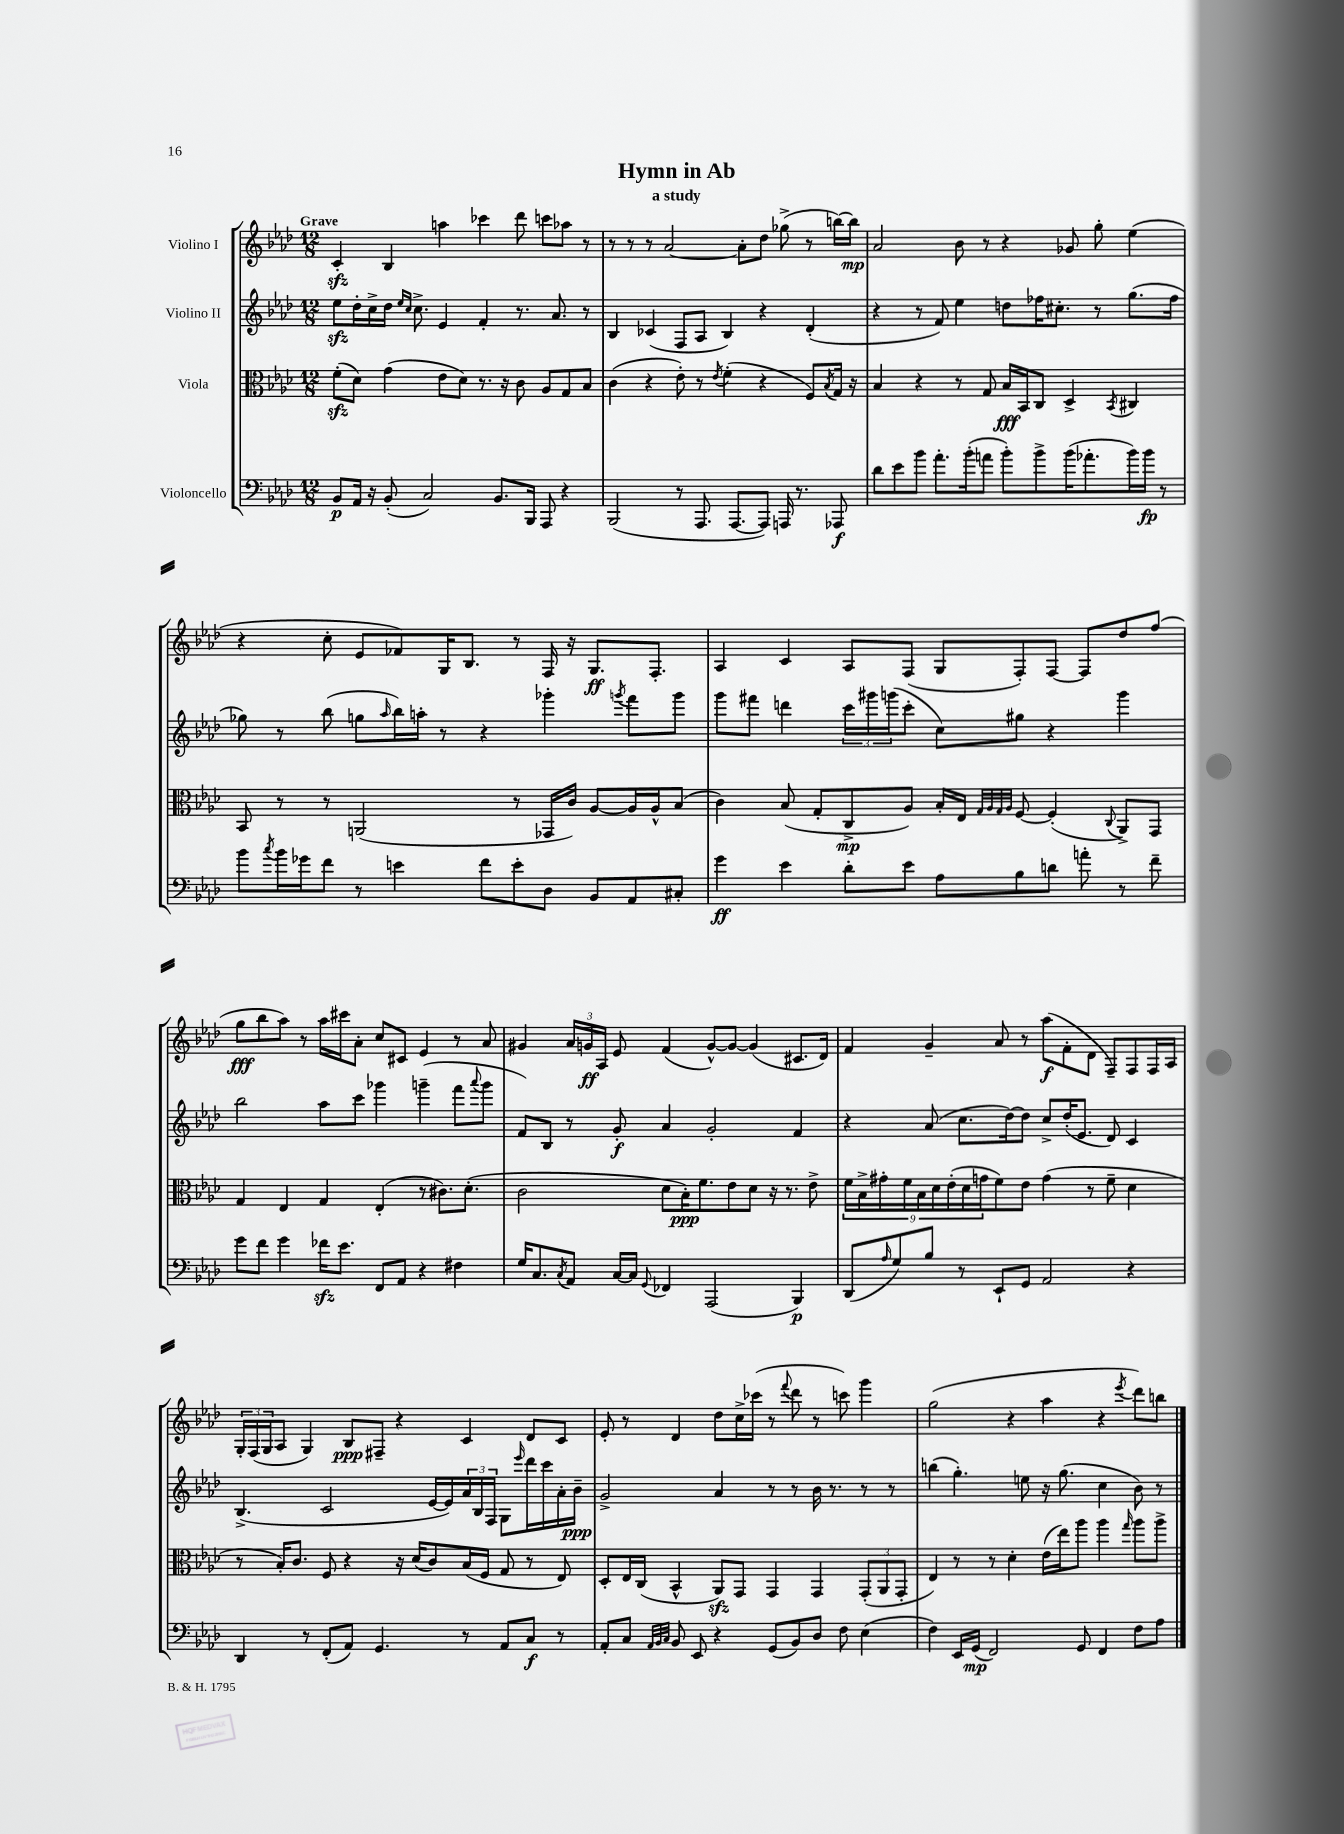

**kern	**kern	**kern	**kern
*staff4	*staff3	*staff2	*staff1
*clefF4	*clefC3	*clefG2	*clefG2
*k[b-e-a-d-]	*k[b-e-a-d-]	*k[b-e-a-d-]	*k[b-e-a-d-]
*M12/8	*M12/8	*M12/8	*M12/8
8BB-	(8f'	8ee-	4c'
16AA-	8d-)	16dd-'	.
16r	.	16cc^	.
(8BB-'	(4g	16dd-	4B-
.	.	16qqee-	.
.	.	16qqcc	.
.	.	8.cc^	.
2C)	.	.	.
.	8e-	4e-	4aa
.	8d-)	.	.
.	8.r	4f'	4ccc-
8.BB-	.	.	.
.	16r	.	.
.	8c	8.r	8ddd-
16BBB-	.	.	.
8AAA-	8A-	.	8ccc
.	.	8.a-	.
4r	8G	.	8aa-
.	8B-	8r	8r
=	=	=	=
(2BBB-	(4c	4B-	8r
.	.	.	8r
.	4r	(4c-	8r
.	.	.	[2a-
8r	8e-')	8F	.
8.AAA-	8r	8A-	.
.	8qe-	.	.
.	(4f'	4B-)	.
[8.AAA-	.	.	.
.	.	.	8a-']
8AAA-])	4r	4r	8dd-
16AAA	.	.	(8gg-^
8.r	.	.	.
.	8F)	(4d-'	8r
.	8qB-	.	.
8AAA-	16G	.	[16bb)
.	16r	.	16bb]
=	=	=	=
8d-	4B-	4r	2a-
8e-	.	.	.
8b-	4r	8r	.
8.a-'	.	8f)	.
.	8r	4ee-	8b-
(16b-'	.	.	.
8a	8G	.	8r
8b-')	16B-	8dd	4r
.	16BB-	.	.
8b-^	8C	16ff-	.
.	.	8.cc#'	.
(16b-	4D-^	.	8g-
8.a-'	.	.	.
.	.	8r	8gg'
.	8qBB-	.	.
16b-)	4C#	(8.gg	(4ee-
16b-	.	.	.
8r	.	.	.
.	.	16ff-	.
=	=	=	=
8b-	8BB-	8gg-)	4r
8qcc	.	.	.
16b-	8r	8r	.
16g-	.	.	.
8f	8r	(8bb-	8cc'
8r	(2AA	8gg	8e-
.	.	16qqaa-	.
4e	.	16bb-)	8f-)
.	.	16aa'	.
.	.	8r	16G
.	.	.	8.B-
8f	.	4r	.
8e'	8r	.	8r
8D-	16GG-	4ggg-'	16F
.	16c)	.	16r
8BB-	[8A-	.	8.G
.	.	8qggg	.
8AA-	16A-]	8fff	.
.	16A-^^	.	8.F'
8C#'	(8B-	8ggg	.
=	=	=	=
4g	4c)	8ggg	4A-
.	.	8fff#	.
4e-	(8B-	4ddd	4c
.	8G'	.	.
8d-'	8C^	24ccc	8A-
.	.	24ggg#	.
.	.	(24ggg	.
8e-	8A-)	8ccc'	(8F
8A-	16B-'	8cc)	8G
.	16E-	.	.
.	32qqG	.	.
.	32qqA-	.	.
.	32qqG	.	.
.	32qqA-	.	.
8B-	[8F	8gg#	8F')
8d	(4F']	4r	[8F
8a'	.	.	8F]
.	8qqC	.	.
8r	8AA-^)	4ggg	8dd-
8f~	8GG	.	(8ff
=	=	=	=
8g	4G	2bb-	8gg
8f	.	.	8bb-
4g	4E-	.	8aa-)
.	.	.	8r
16f-	4G	8aa-	16aa-
8.e-	.	.	16ccc#
.	.	8ccc	8a-'
8FF	(4E-'	4ggg-	8cc
8AA-	.	.	8c#
4r	8r	(4ggg~	4e-
.	8.c#)	.	.
4F#	.	8fff	8r
.	(8.d-'	.	.
.	.	8qqaaa-	.
.	.	8ggg	8a-
=	=	=	=
16G	2c	8f)	4g#
8.C	.	.	.
.	.	8B-	.
8qC	.	.	.
8AA-	.	8r	24a-
.	.	.	24g
.	.	.	24A-
[16C	.	8g'	8e-
16C]	.	.	.
8qqGG	.	.	.
4FF-	8d-	4a-	(4f
.	16B-')	.	.
.	8.f	.	.
(2AAA-	.	2g'	[8g^^)
.	8e-	.	8g_
.	8d-	.	(4g]
.	16r	.	.
.	8.r	.	.
4BBB-)	.	4f	8.c#
.	8e-^	.	.
.	.	.	16d-)
=	=	=	=
(8DD-	18f	4r	4f
.	18B-^	.	.
.	18g#'	.	.
16qqA-	.	.	.
8G)	.	.	.
.	18f	.	.
.	18B-	.	.
8B-	.	(8a-	4g~
.	18d-	.	.
.	(18e-'	.	.
8r	.	8.cc	.
.	18d-	.	.
.	18g	.	.
8EE-`	8f)	.	8a-
.	.	[16dd-)	.
8GG	8e-	8dd-]	8r
2AA-	(4g	8cc^	(8aa-
.	.	(16dd-'	8f'
.	.	8.e-	.
.	8r	.	8d-
.	8f~	8d-)	8F~)
4r	4d-	4c	8F
.	.	.	16F
.	.	.	16A-
=	=	=	=
4DD-	8r	(4.B-^	24G'
.	.	.	(24F
.	.	.	24G
.	16B-')	.	8A-
.	8.c	.	.
8r	.	.	4G)
(8FF'	8F	2c	.
8AA-)	4r	.	8B-
4.GG	.	.	8F#~
.	16r	.	4r
.	(16d-	.	.
.	8c)	[16e-	.
.	.	16e-])	.
8r	(16B-	24a-	4c
.	.	24B-	.
.	16F	.	.
.	.	24F	.
8AA-	8G	8G	.
.	.	16qqeee-	.
8C	8r	16ddd-	8d-
.	.	16ccc	.
8r	8E-)	16a-'	8c
.	.	16b-~	.
=	=	=	=
8AA-'	8D-'	2g^	8e-'
8C	16E-	.	8r
.	(16C	.	.
32qqAA-	.	.	.
32qqBB-	.	.	.
32qqC	.	.	.
8BB-	4BB-^^	.	4d-
8EE-	.	.	.
4r	8AA-)	4a-	8dd-
.	8GG	.	16cc^
.	.	.	(16ccc-
(8GG	4GG	8r	8r
.	.	.	8qqfff
8BB-)	.	8r	8ddd-
8D-	4GG	16b-	8r
.	.	8.r	.
8F	.	.	8ccc)
(4E-	(12GG'	8r	4ggg
.	12AA-	.	.
.	.	8r	.
.	12GG'	.	.
=	=	=	=
4F)	4E-)	(4bb	(2gg
16EE-	8r	4.gg')	.
(16GG	.	.	.
2FF)	8r	.	.
.	4d-'	.	4r
.	.	8ee	.
.	(16e-	16r	4aa-
.	16ee-)	(8.gg	.
8GG	8aa-	.	.
4FF	4aa-	4cc	4r
.	16qqgg	.	8qeee-
8F	8aa-	8b-)	8ddd-)
8A-	8aa-^	8r	8bb
==	==	==	==
*-	*-	*-	*-
